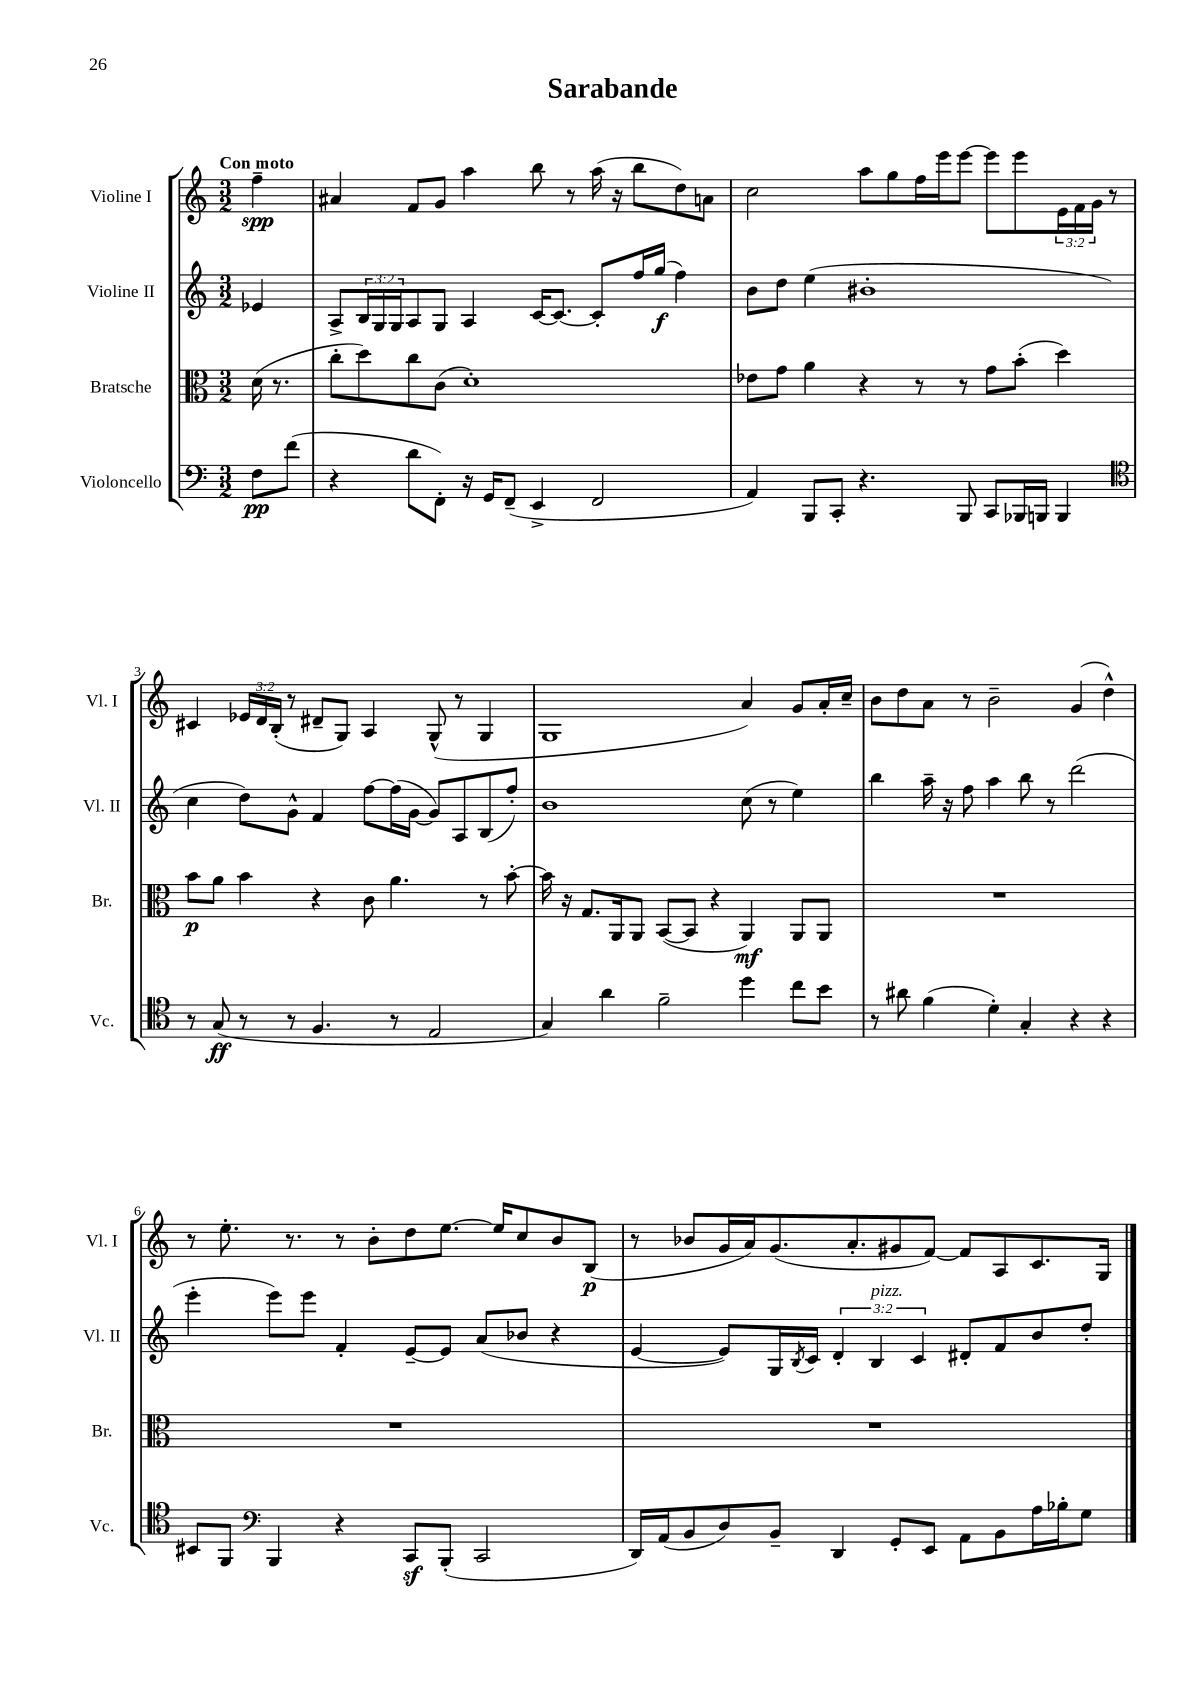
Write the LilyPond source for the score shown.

\header { title = "Sarabande" }
<<
\new StaffGroup <<
\new Staff = "s0" \with { instrumentName = "Violine I" shortInstrumentName = "Vl. I" } {
    \clef treble \key c \major \numericTimeSignature \time 3/2 \override Staff.TupletNumber.text = #tuplet-number::calc-fraction-text \partial 4 \tempo "Con moto"
    f''4--\spp |
    ais'4 f'8 g'8 a''4 b''8 r8 a''16( r16 b''8 d''8) a'8 |
    c''2 a''8 g''8 f''16 e'''16 e'''8~ e'''8 e'''8 \tuplet 3/2 { e'16 f'16 g'16 } r8 |
    cis'4 \tuplet 3/2 { ees'16 d'16 b16-.( } r8 dis'8-- g8) a4 g8-^( r8 g4 |
    g1 a'4) g'8 a'16-. c''16-- |
    b'8 d''8 a'8 r8 b'2-- g'4( d''4-^) |
    r8 e''8.-. r8. r8 b'8-. d''8 e''8.~ e''16 c''8 b'8 b8\p( |
    r8 bes'8 g'16 a'16) g'8.( a'8.-. gis'8 f'8~) f'8 a8 c'8. g16 \bar "|." |
}
\new Staff = "s1" \with { instrumentName = "Violine II" shortInstrumentName = "Vl. II" } {
    \clef treble \key c \major \numericTimeSignature \time 3/2 \override Staff.TupletNumber.text = #tuplet-number::calc-fraction-text \partial 4
    ees'4 |
    a8-> \tuplet 3/2 { b16 g16 g16 } a8 g8 a4 c'16~ c'8.~ c'8-. f''16 g''16\f( f''4) |
    b'8 d''8 e''4( bis'1-. |
    c''4 d''8) g'8-^ f'4 f''8~ f''16( g'16~ g'8) a8 b8( f''8-.) |
    b'1 c''8( r8 e''4) |
    b''4 a''16-- r16 f''8 a''4 b''8 r8 d'''2( |
    e'''4-. e'''8) e'''8 f'4-. e'8~-- e'8 a'8( bes'8 r4 |
    e'4~ e'8) g16 \acciaccatura { b8 } c'16 \tuplet 3/2 { d'4-. b4^\markup { \italic "pizz." } c'4 } dis'8-. f'8 b'8 d''8-. \bar "|." |
}
\new Staff = "s2" \with { instrumentName = "Bratsche" shortInstrumentName = "Br." } {
    \clef alto \key c \major \numericTimeSignature \time 3/2 \partial 4
    d'16( r8. |
    c''8-. d''8) c''8 c'8( d'1-.) |
    ees'8 g'8 a'4 r4 r8 r8 g'8 b'8-.( d''4) |
    b'8\p a'8 b'4 r4 c'8 a'4. r8 b'8~-. |
    b'16 r16 g8. a,16 a,8 b,8~( b,8 r4 a,4\mf) a,8 a,8 |
    R1. |
    R1. |
    R1. \bar "|." |
}
\new Staff = "s3" \with { instrumentName = "Violoncello" shortInstrumentName = "Vc." } {
    \clef bass \key c \major \numericTimeSignature \time 3/2 \partial 4
    f8\pp f'8( |
    r4 d'8 f,8-.) r16 g,16 f,8--( e,4-> f,2 |
    a,4) b,,8 c,8-. r4. b,,8 c,8 bes,,16 b,,16 b,,4 |
    \clef tenor r8 g8\ff( r8 r8 f4. r8 e2 |
    g4) a'4 f'2-- d''4 c''8 b'8 |
    r8 ais'8 f'4( d'4-.) g4-. r4 r4 |
    bis,8 f,8 \clef bass b,,4 r4 c,8\sf b,,8-.( c,2 |
    d,16) a,16( b,8 d8) b,8-- d,4 g,8-. e,8 a,8 b,8 a16 bes16-. g8 \bar "|." |
}
>>
>>
